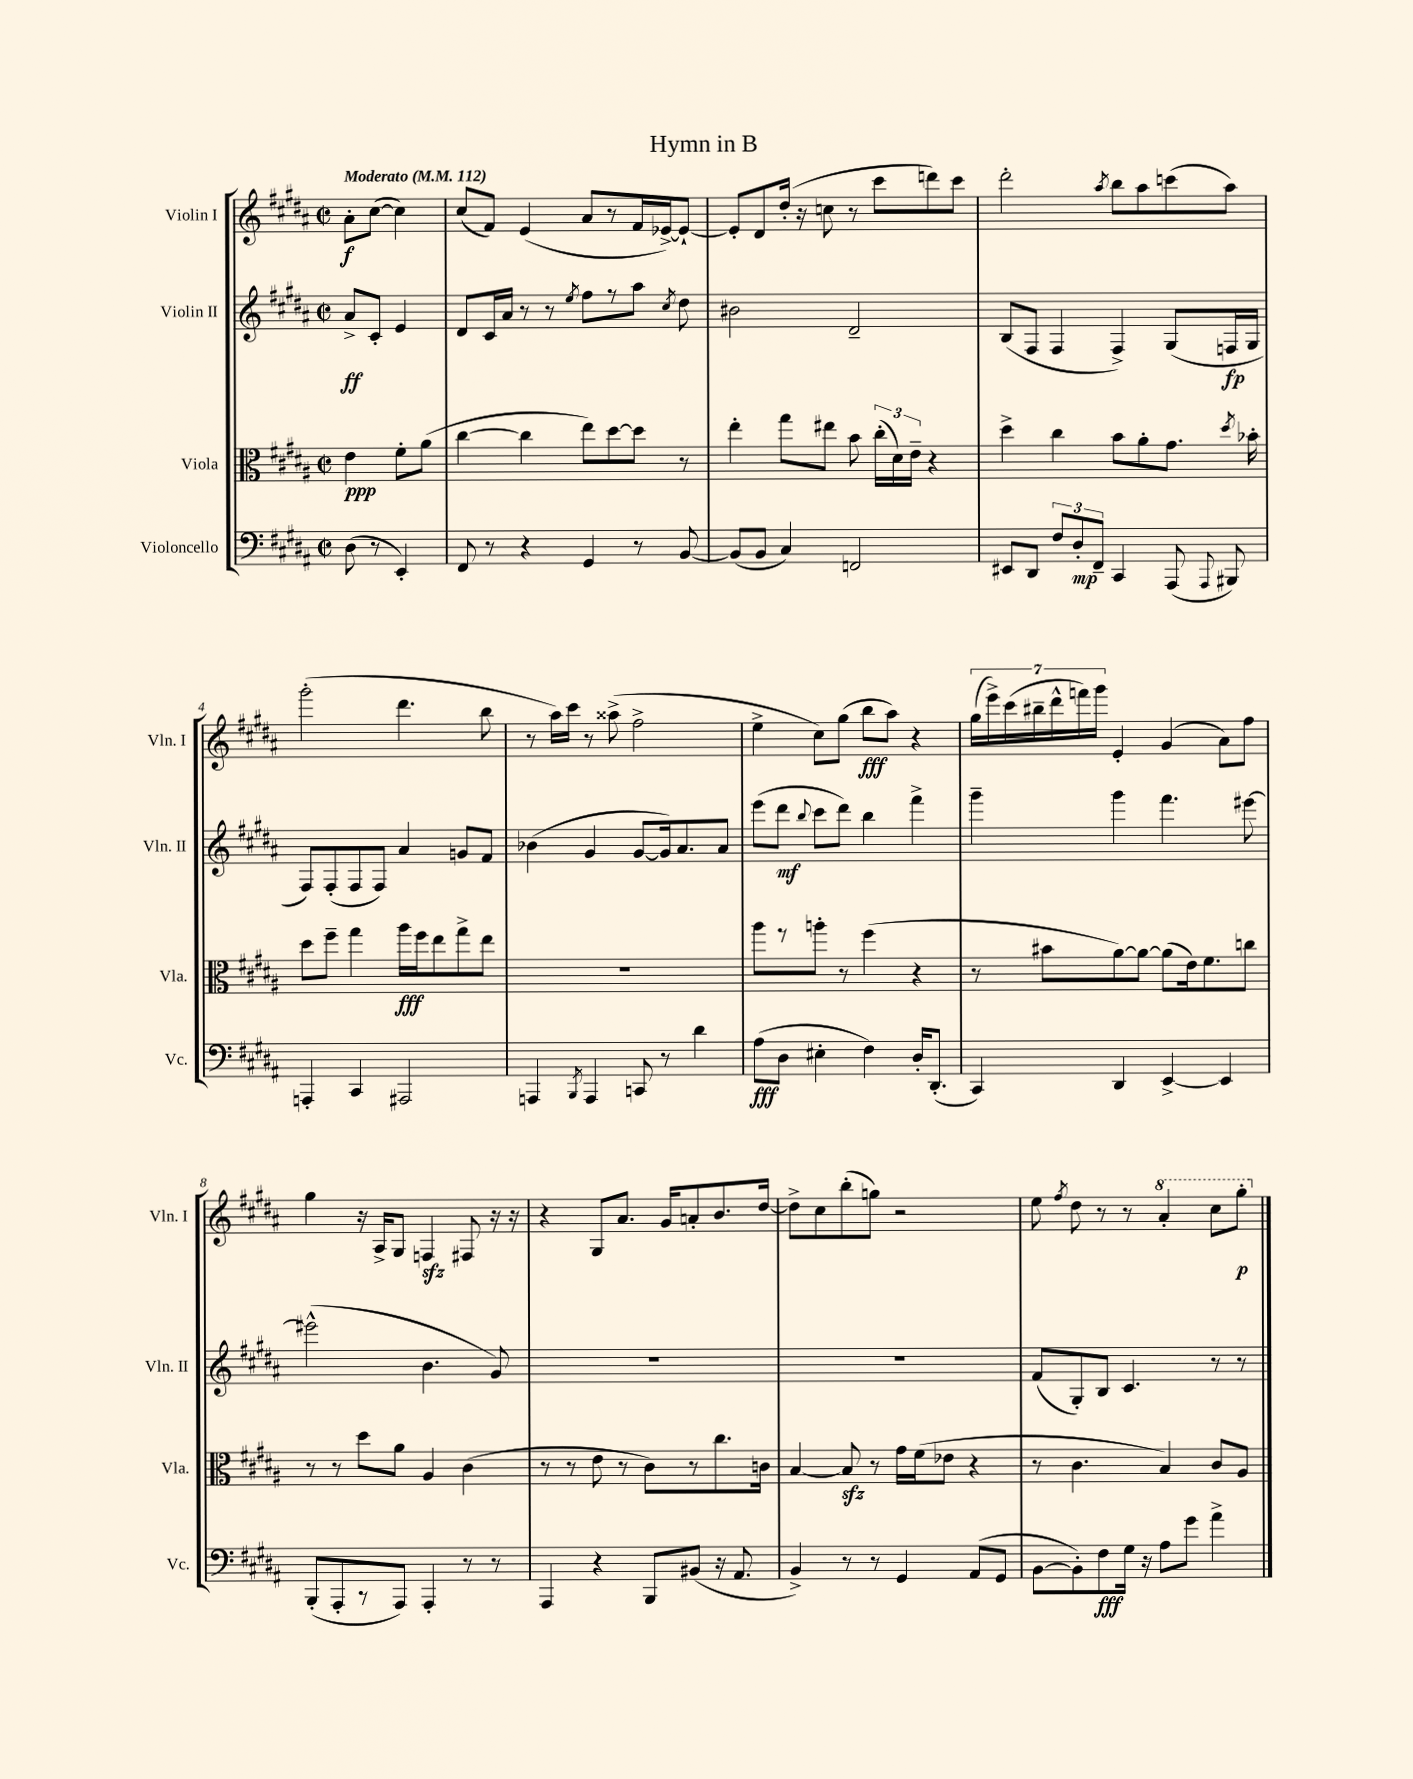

**kern	**kern	**kern	**kern
*staff4	*staff3	*staff2	*staff1
*clefF4	*clefC3	*clefG2	*clefG2
*k[f#c#g#d#a#]	*k[f#c#g#d#a#]	*k[f#c#g#d#a#]	*k[f#c#g#d#a#]
*M2/2	*M2/2	*M2/2	*M2/2
*met(c|)	*met(c|)	*met(c|)	*met(c|)
*MM112	*MM112	*MM112	*MM112
(8D#	4e	8a#^	8a#'
8r	.	8c#'	([8cc#
4EE')	8f#'	4e	4cc#])
.	(8a#	.	.
=	=	=	=
8FF#	[4cc#	8d#	(8cc#
8r	.	16c#	8f#)
.	.	16a#	.
4r	4cc#]	8r	(4e
.	.	8r	.
.	.	8qee	.
4GG#	8ee)	8ff#	8a#
.	[8dd#	8r	8r
8r	8dd#]	8aa#	16f#
.	.	.	[16e-^)
.	.	8qcc#	.
[8BB	8r	8dd#	8e-`_
=	=	=	=
(8BB]	4ee'	2b#	8e-']
8BB	.	.	8d#
4C#)	8gg#	.	(16dd#'
.	.	.	16r
.	8ee#	.	8cc
2FF	8b	2d#~	8r
.	(24cc#'	.	8ccc#
.	24d#)	.	.
.	24e~	.	.
.	4r	.	8ddd)
.	.	.	8ccc#
=	=	=	=
8EE#	4dd#^	(8B	2ddd#'
8DD#	.	8F#	.
12F#	4cc#	4F#	.
12D#'	.	.	.
12FF#~	.	.	.
.	.	.	8qaa#
4CC#	8b	4F#^)	8bb
.	8a#'	.	8aa#
(8AAA#	8.g#	(8G#	(8ccc
8qqAAA#	.	.	.
8BBB#)	.	16F	8aa#)
.	8qdd#	.	.
.	16b-'	16G#	.
=	=	=	=
4AAA'	8dd#	8F#)	(2ggg#'
.	8ff#~	(8F#'	.
4CC#	4gg#	8F#	.
.	.	8F#)	.
2AAA#	16aa#	4a#	4.ddd#
.	16ff#	.	.
.	8ee	.	.
.	8gg#^	8g	.
.	8ee	8f#	8bb
=	=	=	=
4AAA	1r	(4b-	8r
.	.	.	16aa#)
.	.	.	16ccc#
8qBBB	.	.	.
4AAA	.	4g#	8r
.	.	.	(8aa##^
8CC	.	[8g#	2ff#^
8r	.	16g#])	.
.	.	8.a#	.
4d#	.	.	.
.	.	8a#	.
=	=	=	=
(8A#	8aa#	(8eee	4ee^
8D#	8r	8ddd#	.
.	.	8qqbb	.
4E#'	8aa'	8ccc#	8cc#)
.	8r	8ddd#)	(8gg#
4F#)	(4ff#	4bb	8bb
.	.	.	8aa#)
16D#'	4r	4fff#^	4r
(8.DD#'	.	.	.
=	=	=	=
4CC#)	8r	4ggg#~	(28gg#
.	.	.	28eee^)
.	.	.	(28ccc#
.	.	.	28bb#~
.	8b#	.	.
.	.	.	28ddd#^^
.	.	.	28fff)
.	.	.	28ggg#
4DD#	[8a#)	4ggg#	4e'
.	8a#_	.	.
[4EE^	(8a#]	4.fff#	(4g#
.	16e)	.	.
.	8.f#	.	.
4EE]	.	.	8a#)
.	8cc	[8eee#	8ff#
=	=	=	=
(8BBB'	8r	(2eee#^^]	4gg#
8AAA#'	8r	.	.
8r	8dd#	.	16r
.	.	.	16A#^
8AAA#)	8a#	.	8G#
4AAA#'	4A#	4.b	4F
8r	(4c#	.	8F#
8r	.	8g#)	16r
.	.	.	16r
=	=	=	=
4AAA#	8r	1r	4r
.	8r	.	.
4r	8e	.	8G#
.	8r	.	8.a#
8BBB	8c#)	.	.
.	.	.	16g#
(8BB#	8r	.	8a'
16r	8.cc#	.	8.b
8.AA#	.	.	.
.	16c	.	[16dd#
=	=	=	=
4BB^)	[4B	1r	8dd#^]
.	.	.	8cc#
8r	8B]	.	(8bb'
8r	8r	.	8gg)
4GG#	16g#	.	2r
.	(16f#	.	.
.	8e-	.	.
(8AA#	4r	.	.
8GG#	.	.	.
=	=	=	=
[8BB	8r	(8f#	8ee
.	.	.	8qff#
8BB'])	4.c#	8G#')	8dd#
8F#	.	8B	8r
16G#	.	4.c#	8r
16r	.	.	.
8A#	4B)	.	4aa#'
8g#	.	.	.
4a#^	8c#	8r	8ccc#
.	8A#	8r	8ggg#'
==	==	==	==
*-	*-	*-	*-
